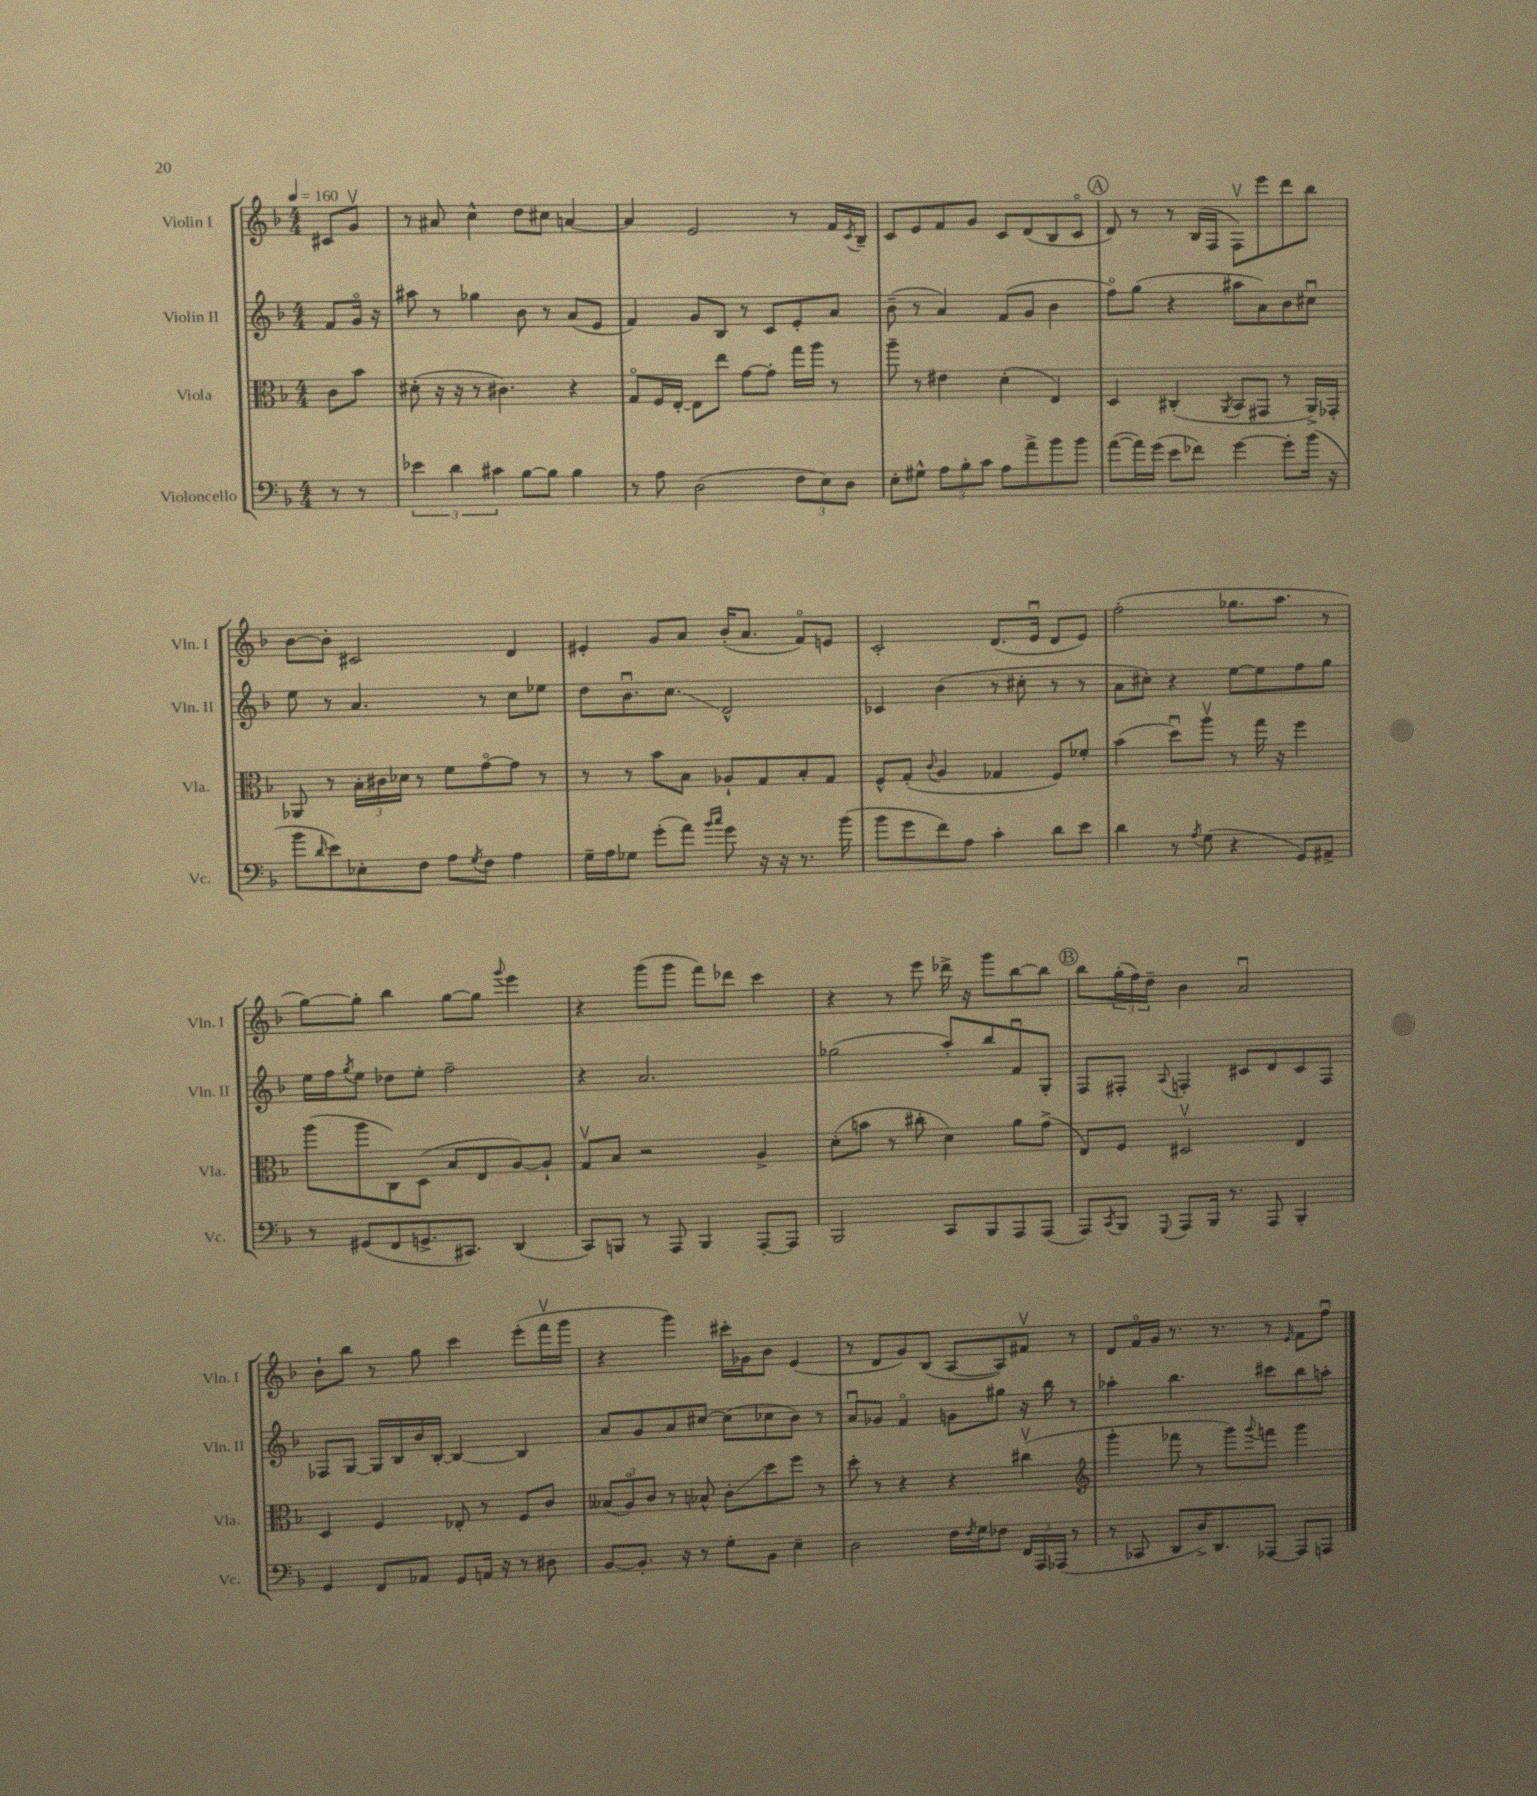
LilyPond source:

<<
\new StaffGroup <<
\new Staff = "s0" \with { instrumentName = "Violin I" shortInstrumentName = "Vln. I" } {
    \clef treble \key f \major \numericTimeSignature \time 4/4 \partial 4 \tempo 4 = 160
    cis'8 g'8\upbow |
    r8 ais'8 c''4-^ d''8 cis''8 a'4~ |
    a'4 e'2 r8 f'16 \acciaccatura { c'8 } bes16-- |
    c'8 e'8 f'8 g'8 c'8 d'8( bes8 c'8\flageolet |
    \mark \markup { \circle "A" } d'8) r8 r8 bes16( f16 f8\upbow) e'''8 d'''8 bes''8 |
    bes'8~ bes'8-. cis'2 d'4 |
    eis'4-. g'8 a'8 bes'16-.( a'8. f'8\flageolet) e'8 |
    c'2-. d'8.( e'16\downbow d'8 e'8) |
    f''2-.( ges''8. a''8. r8 |
    g''8~) g''8-. bes''4 g''8~ g''8 \appoggiatura { g'''8 } e'''4 |
    r4 g'''8( g'''8 f'''8) des'''8 c'''4 |
    r4 r8 e'''8 des'''16-> r16 g'''8 bes''8~ bes''8 |
    \mark \markup { \circle "B" } bes''8 \tuplet 3/2 { g''16-.( f''16) d''16-- } bes'4 a'2\downbow |
    bes'8-! bes''8 r8 g''8 c'''4 e'''8-.( f'''16\upbow g'''16 |
    r4 g'''4) cis'''16-. ges'16 bes'8 e'4( |
    r8 d'8 g'8) bes8( a8~ a8) fis'8\upbow r8 |
    d'8 f'16\flageolet g'16 r8. r8. r8 \grace { e'16 } f'8 f''8\downbow \bar "|." |
}
\new Staff = "s1" \with { instrumentName = "Violin II" shortInstrumentName = "Vln. II" } {
    \clef treble \key f \major \numericTimeSignature \time 4/4 \partial 4
    f'8 g'16\flageolet r16 |
    ais''8 r8 ges''4 bes'8 r8 a'8( e'8 |
    f'4) g'8 bes8 r8 c'8 e'8-. a'8 |
    bes'8--( r8 a'4) f'8( g'8 bes'4 |
    \mark \markup { \circle "A" } f''8\flageolet) g''8( r4 ais''8 a'8) bes'8 cis''8\downbow |
    e''8 r8 a'4. r8 c''8 ees''8 |
    d''8 bes'8.\downbow c''8.\glissando d'2-^ |
    ces'4 bes'4( r8 cis''8-. r8 r8 |
    a'8 cis''8-.) r4 e''8~ e''8 f''8 g''8 |
    e''16 f''16 \acciaccatura { g''8 } e''8 des''8 e''8-. f''2-- |
    r4 a'2. |
    ges''2( a''8-.) bes''8 f'8\downbow g8-. |
    \mark \markup { \circle "B" } f8 fis8-. \appoggiatura { a8 } f4-. cis'8 d'8 cis'8 f8 |
    fes8 g8~ g16 bes16 bes'16 bes16~-. bes4~ bes4 |
    a'8 g'8 a'8 cis''8~ cis''8( ces''8 bes'8) r8 |
    a'8\downbow ges'8 f'4\flageolet g'8 gis''8 r16 bes''16 r8 |
    aes''4-. bes''4. cis'''8 bes''8 a''8-. \bar "|." |
}
\new Staff = "s2" \with { instrumentName = "Viola" shortInstrumentName = "Vla." } {
    \clef alto \key f \major \numericTimeSignature \time 4/4 \partial 4
    c'8 bes'8 |
    dis'8-.( r16 r16 r8 cis'4.) r4 |
    g8\flageolet f16 e16~-. e8 e''8 g'8~ g'8-. g''16 a''16 r8 |
    a''8-- r8 eis'4 d'4-.( e4) |
    \mark \markup { \circle "A" } d4 cis4-.( \acciaccatura { a,8 } bes,8 gis,8 r8 a,16->) ges,16-. |
    aes,8 r8 \tuplet 3/2 { bes16-. cis'16 des'16 } r8 f'8 g'8~\flageolet g'8 r8 |
    r8 r8 bes'8 bes8 aes8-! g8 bes8-. g8 |
    f8-^ g8-.( \appoggiatura { c'8 } a4 ges4 f8) fes'8-. |
    bes'4( d''8\downbow) a''8\upbow r8 g''16 r16 f''4 |
    a''8( a''8 c8) d8( bes8 e8 a8~) a8-! |
    g8\upbow bes8 r2 a4-> |
    d'8-.( b'8 r8 cis''8-. d'4) a'8 g'8->( |
    \mark \markup { \circle "B" } e8) f8 dis2\upbow e4 |
    d4 f4 ees8-. r8 f8 c'8 |
    \tuplet 3/2 { beses8( a8\flageolet) c'8 } r8 bes8-^ c'8-.\glissando d''8 f''8 r8 |
    d''8-. r8 r4 r4 cis''4\upbow( |
    \clef treble g'''4-. fes'''8 r8 g'''8) \appoggiatura { g'''8 } f'''8 g'''4 \bar "|." |
}
\new Staff = "s3" \with { instrumentName = "Violoncello" shortInstrumentName = "Vc." } {
    \clef bass \key f \major \numericTimeSignature \time 4/4 \partial 4
    r8 r8 |
    \tuplet 3/2 { ees'4 d'4 cis'4 } bes8~ bes8 bes4 |
    r8 a8 d2( \tuplet 3/2 { f8 e8) d8 } |
    e8-. gis8-^ \tuplet 3/2 { a8 bes8-. c'8 } a8 a'8-> bes'8 bes'8 |
    \mark \markup { \circle "A" } a'8~( a'16) g'16( e'8 fes'8) g'4~ g'8-. bes'16( r16 |
    bes'8 \grace { d'16 } e'8) ees8-. f8 a8 \acciaccatura { g8 } f8 a4 |
    g16-- a16 ges8 g'8-.( a'8) \grace { bes'16 c''16 } g'8 r16 r16 r8. bes'16( |
    bes'8 g'8 f'8) a8 c'4-. d'8 e'8 |
    d'4 r8 \acciaccatura { a8 } g8( r4 g,8) ais,8-> |
    r8 gis,8( f,8 g,8.-> cis,8.) d,4( |
    c,8) b,,8 r8 a,,8 b,,4 a,,8~-. a,,8 |
    bes,,2 c,8 bes,,8 a,,8 a,,8( |
    \mark \markup { \circle "B" } a,,8) \acciaccatura { c,8 } bes,,8 \appoggiatura { g,,8 } a,,8 bes,,16 r8. a,,8 bes,,4-. |
    g,4 f,8 aes,8 g,8 a,16 r16 r8 dis8 |
    bes,8~ bes,8.-. r16 r8 g8-. bes,8 e4-- |
    d2 f16 \acciaccatura { f8 } g16 fes8 \tuplet 3/2 { f,16 a,,16 aes,,16( } r8 |
    r8 ces,8 d,8 d16->) d,8. aes,,8~ aes,,8 a,,8 \bar "|." |
}
>>
>>
\layout { \context { \Score \remove "Bar_number_engraver" } }
